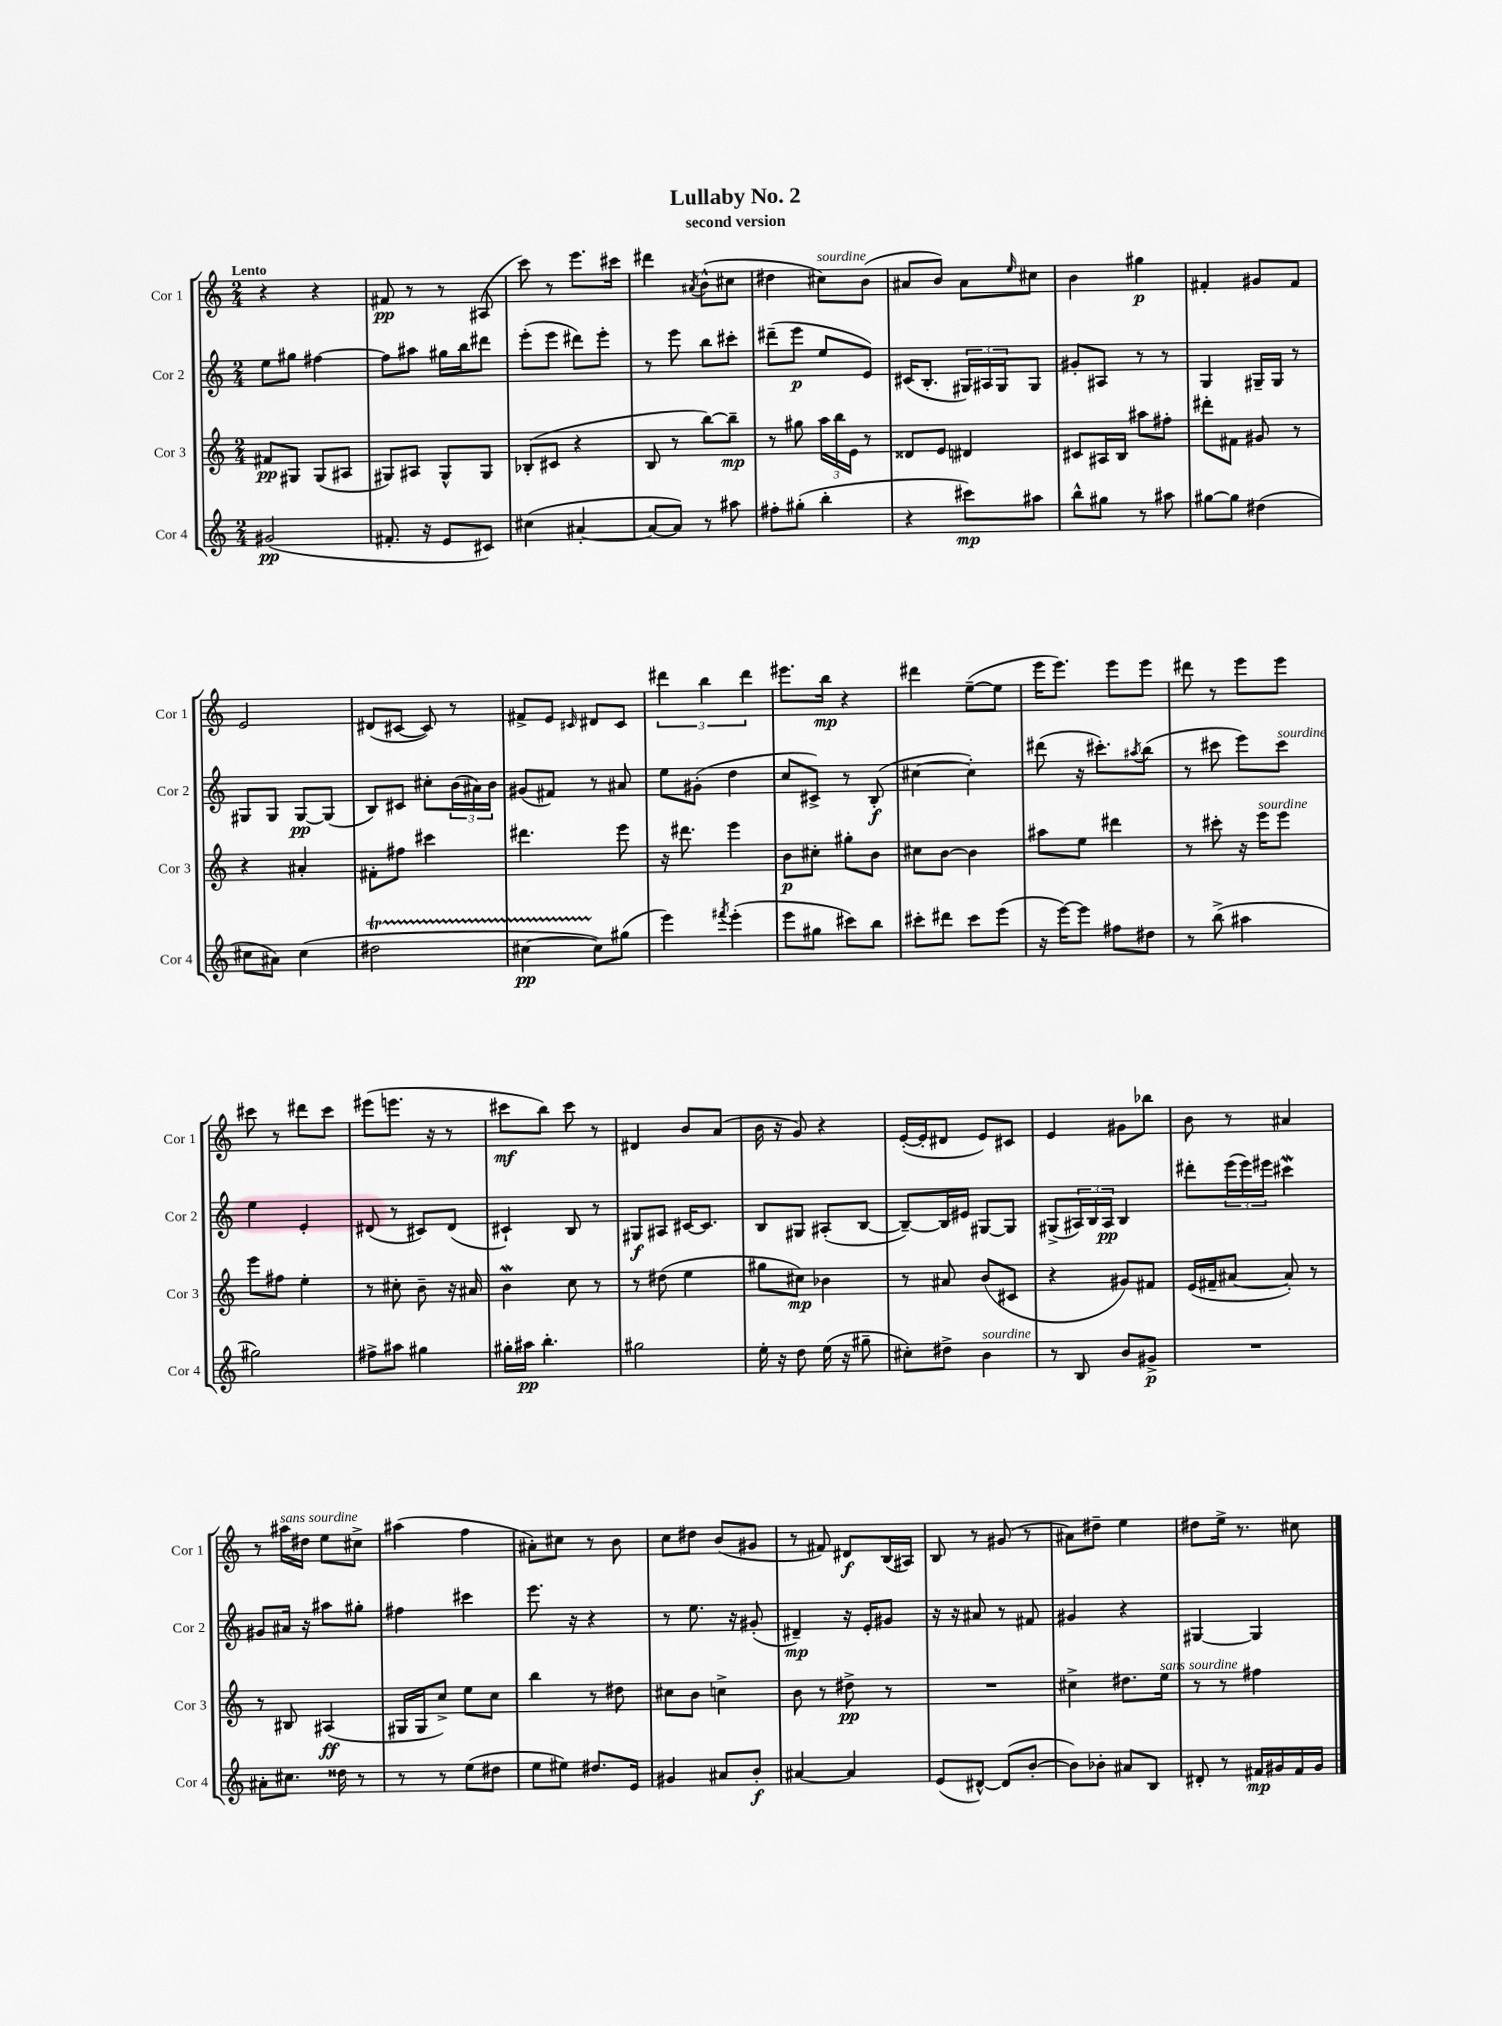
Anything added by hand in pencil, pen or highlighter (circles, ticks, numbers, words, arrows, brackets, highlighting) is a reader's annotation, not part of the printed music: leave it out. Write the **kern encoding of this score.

**kern	**kern	**kern	**kern
*staff4	*staff3	*staff2	*staff1
*clefG2	*clefG2	*clefG2	*clefG2
*k[]	*k[]	*k[]	*k[]
*M2/4	*M2/4	*M2/4	*M2/4
(2g#/	8f#/L	8ee\L	4r
.	8G#/J	8gg#\J	.
.	(8G#/L	[4ff#\	4r
.	8A#/J	.	.
=	=	=	=
8.f#'/	8G#/L)	8ff#\]L	8f#/
.	8A#/J	8aa#\J	8r
16r	.	.	.
8e/L	8G#^^/L	16gg#\LL	8r
.	.	16bb\J	.
8c#/J)	8G#/J	8ddd#\J	(8A#/
=	=	=	=
(4cc#\	(8B-'/L	(8eee'\L	8ccc\)
.	8c#/J	8eee\J	8r
[4a#'/	4r	8ddd#\L)	8.eee\L
.	.	8eee'\J	.
.	.	.	16ccc#\Jk
=	=	=	=
8a#/_L	8B/	8r	4ddd#\
8a#/]J)	8r	8eee\	.
.	.	.	8qa#/
8r	[8bb\L)	8bb\L	(8b^^\L
8aa#\	8bb~\]J	8ccc#'\J	8cc#\J
=	=	=	=
8ff#'\L	8r	(8ddd#~\L	4dd#\
(8gg#'\J	8gg#\	8eee\J	.
4bb'\	24aa\LL	8ee/L	8cc#\L)
.	24bb\	.	.
.	24e\JJ	.	.
.	8r	8e/J)	(8b\J
=	=	=	=
4r	8d##/L	(16c#/LK	8a#/L
.	.	8.B'/J	.
.	8e/J	.	8b/J)
8ccc#\L)	4d#/	24G#/LL)	8a#\L
.	.	24A#/	.
.	.	24G#/J	.
.	.	.	16qqee/
8aa#\J	.	8G#/J	8cc#\J
=	=	=	=
8bb^^\L	8c#/L	8g#'/L	4b\
8gg#\J	16A#/L	8A#/J	.
.	16B/JJ	.	.
8r	8aa#\L	8r	4gg#\
8aa#\	8ff#'\J	8r	.
=	=	=	=
[8gg#\L	8ddd#'\L	4G/	4f#'/
8gg#\]J	8f#\J	.	.
(4dd#\	8g#/	16G#~/LL	8g#/L
.	.	16G#/JJ	.
.	8r	8r	8f#/J
=	=	=	=
8cc#\L	4r	8G#/L	2e/
8a#\J)	.	8G#/J	.
(4cc#\	4a#'/	[8G#/L	.
.	.	(8G#/]J	.
=	=	=	=
2dd#\	8f#'\L	8B/L)	(8d#/L
.	8ff#\J	8c#/J	[8c#/J
.	4ccc#\	8cc#'\L	8c#/])
.	.	(24b\L	8r
.	.	24a#\)	.
.	.	24b\JJ	.
=	=	=	=
[4cc#\	4.ddd#\	(8g#/L	8f#^/L
.	.	8f#/J)	8e/J
.	.	.	16qqc#/
8cc#\]L)	.	8r	8d#/L
(8gg#\J	8eee\	8a#/	8c#/J
=	=	=	=
4eee\)	16r	8ee\L	6ddd#\
.	8.ddd#\	.	.
.	.	(8g#'\J	.
.	.	.	6bb\
8qfff#/	.	.	.
(4eee'\	4eee\	4dd\	.
.	.	.	6ddd#\
=	=	=	=
8eee\L	8b\L	8cc/L	8.eee#\L
8gg#\J	8cc#'\J	8c#^/J)	.
.	.	.	16bb\Jk
8ccc#\L)	8gg#'\L	8r	4r
8bb\J	8b\J	(8B'/	.
=	=	=	=
8ccc#'\L	8cc#\L	[4cc#\	4ddd#\
8ddd#\J	[8b\J	.	.
8ccc#\L	4b\]	4cc#'\])	([8ee~\L
(8eee\J	.	.	8ee\]J
=	=	=	=
16r	8aa#\L	(8ddd#\	16eee\LK
[16eee\LK)	.	.	8.eee\J)
8eee\]J	8ee\J	16r	.
.	.	8.ccc#'\L)	.
8ff#\L	4ddd#\	.	8eee\L
.	.	8qaa#/	.
8dd#\J	.	(8bb\J	8eee\J
=	=	=	=
8r	8r	8r	8ddd#\
(8bb^\	8ccc#'\	8ccc#\	8r
4aa#\	16r	8eee\L)	8eee\L
.	16eee\LK	.	.
.	8eee\J	8ccc#\J	8eee\J
=	=	=	=
2gg#\)	8eee\L	4ee\	8ccc#\
.	8ff#\J	.	8r
.	4ee'\	4e'/	8ddd#\L
.	.	.	8ccc#\J
=	=	=	=
8ff#^\L	8r	(8d#/	(8eee#\L
8aa#\J	8cc#'\	8r	8.eee\J
4gg#\	8b~\	8c#/L)	.
.	.	.	16r
.	16r	(8d#/J	8r
.	16a#/	.	.
=	=	=	=
16gg#'\LL	4b\	4c#`/)	8ccc#\L
16aa#\JJ	.	.	.
4.bb'\	.	.	8bb\J)
.	8cc\	8B/	8ccc#\
.	8r	8r	8r
=	=	=	=
2gg#\	8r	8G#/L	4d#/
.	(8dd#\	8A#/J	.
.	4ee\	[16c#/LK	8b/L
.	.	8.c#/]J	.
.	.	.	(8a/J
=	=	=	=
16ee'\	8gg#\L	8B/L	16b\
16r	.	.	16r
8dd\	8cc#\J)	8G#/J	8g/)
(16ee\	4b-\	(8A#'/L	4r
16r	.	.	.
8gg#~\	.	[8B/J	.
=	=	=	=
8cc#'\L)	8r	8B~/_L)	([16e'/LL
.	.	.	16e'/]J
8dd#^\J	8a#/	16B/]L	8d#/J
.	.	16e#/JJ	.
4b\	(8b/L	[8G#/L	8e/L)
.	8c#/J	8G#/]J	8c#/J
=	=	=	=
8r	4r	(8G#^/L	4e/
8B/	.	24A#/L)	.
.	.	24B/	.
.	.	24A#/JJ	.
8b/L	8g#/L)	4B/	8g#\L
8g#^/J	8f#/J	.	8bb-\J
=	=	=	=
2r	(16e/LL	8ddd#'\L	8b\
.	16f#~/J	.	.
.	[8a#/J	(24eee\L	8r
.	.	24eee\)	.
.	.	24eee#\JJ	.
.	8a#'/])	4ccc#\	4a#/
.	8r	.	.
=	=	=	=
8a#'\L	8r	8g#/L	8r
8.cc#\J	8B#/	16a#/Jk	16aa#\LL
.	.	16r	16dd#\JJ
.	(4A#/	8aa#\L	8ee\L
16dd##\	.	.	.
8r	.	8gg#'\J	8cc#^\J
=	=	=	=
8r	16G#/LL	4ff#\	(4aa#\
.	16G#/J	.	.
8r	8cc^/J)	.	.
(8ee\L	8ee\L	4ccc#\	4ff\
8dd#\J	8cc\J	.	.
=	=	=	=
8ee\L	4bb\	8.eee\	8a#'\L)
8ee#\J)	.	.	8cc#\J
.	.	16r	.
8.dd#/L	8r	4r	8r
.	8dd#\	.	8b\
16e/Jk	.	.	.
=	=	=	=
4g#/	8cc#\L	8r	8cc\L
.	8b\J	8.ee\	8dd#\J
8a#/L	4cc^\	.	(8b/L
.	.	16r	.
8b'/J	.	(8g#'/	8g#/J
=	=	=	=
[4a#/	8b\	4d#~/)	8r
.	8r	.	8f#/)
4a#/]	8dd#^\	16r	8d#/L
.	.	16e'/LK	.
.	8r	8g#/J	(16B/L
.	.	.	16A#/JJ)
=	=	=	=
(8e/L	2r	16r	8B/
.	.	16r	.
[8d#^^/J)	.	8a#/	8r
(8d#/]L	.	8r	(8g#/
[8b'/J	.	8f#/	8r
=	=	=	=
8b\]L)	4cc#^\	4g#/	8a#\L)
8b-'\J	.	.	8dd#~\J
8a#/L	8.dd#\L	4r	4ee\
8B/J	.	.	.
.	16ee\Jk	.	.
=	=	=	=
8d#'/	8r	[4G#/	8dd#\L
8r	8r	.	16ee^\Jk
.	.	.	8.r
16f#/LL	4ff#\	4G#/]	.
16g#/	.	.	.
16f#/	.	.	8cc#\
16g#/JJ	.	.	.
==	==	==	==
*-	*-	*-	*-
